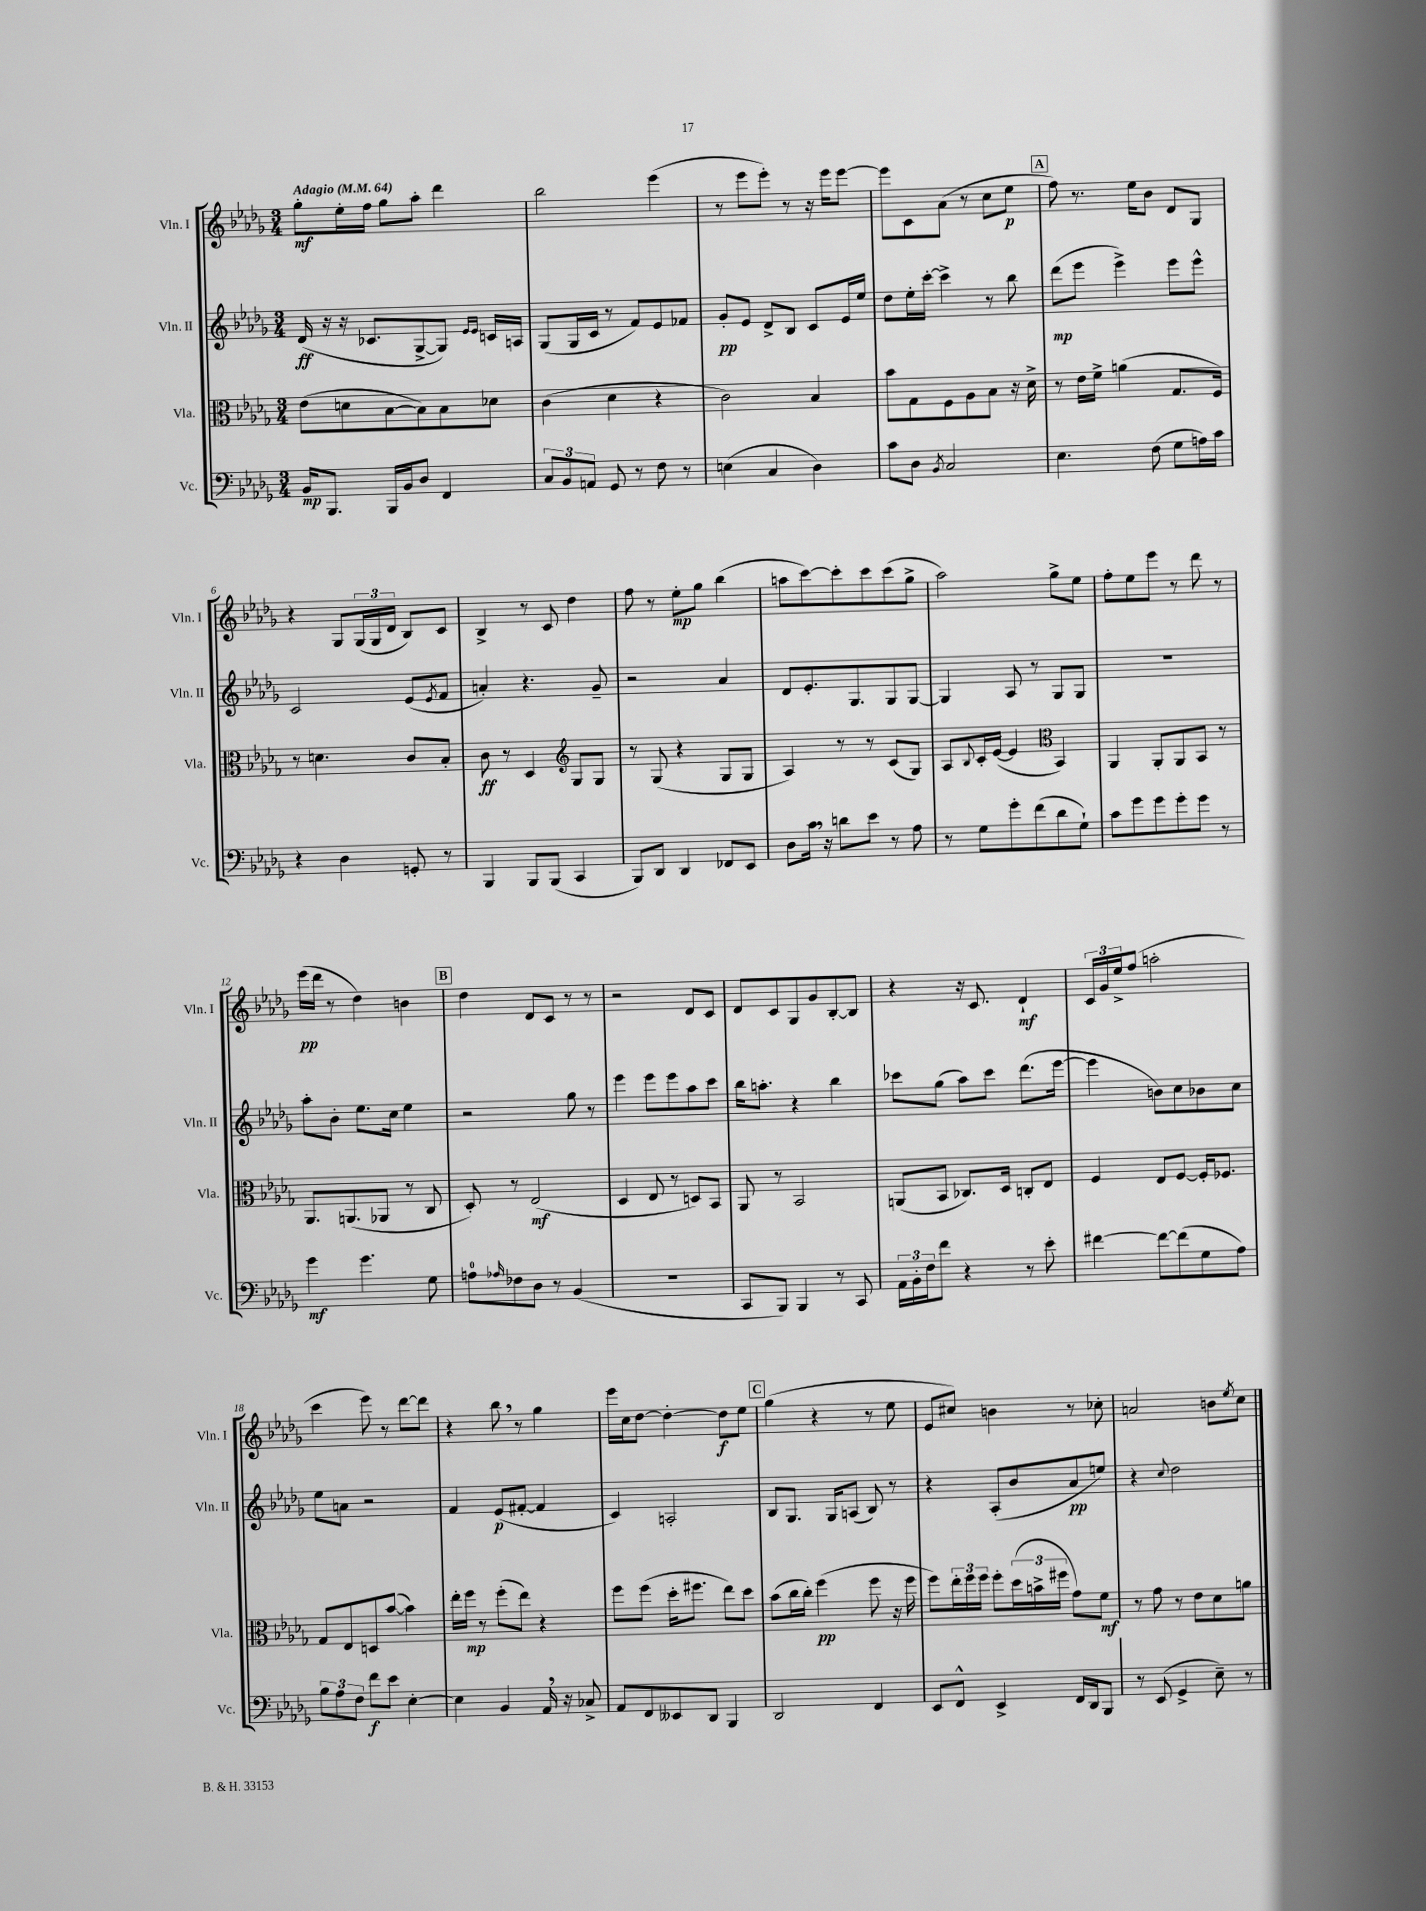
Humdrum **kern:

**kern	**kern	**kern	**kern
*staff4	*staff3	*staff2	*staff1
*clefF4	*clefC3	*clefG2	*clefG2
*k[b-e-a-d-g-]	*k[b-e-a-d-g-]	*k[b-e-a-d-g-]	*k[b-e-a-d-g-]
*M3/4	*M3/4	*M3/4	*M3/4
*MM64	*MM64	*MM64	*MM64
16BB-	(8e-	(16d-	8gg-'
8.BBB-	.	16r	.
.	8d	16r	16ee-'
.	.	8.c-	16ff
16BBB-	[8B-	.	8gg-
16BB-	.	.	.
8D-	8B-])	[8G-^	8aa-'
4FF	8B-	8G-])	4ddd-
.	.	16qqe-	.
.	.	16qqe-	.
.	8d-	16c	.
.	.	16A	.
=	=	=	=
12C	(4c	(8G-	2bb-
12BB-	.	.	.
.	.	16G-	.
12AA	.	.	.
.	.	16c	.
8GG-	4d-	8r	.
8r	.	8f)	.
8F	4r	8e-	(4eee-
8r	.	8f-	.
=	=	=	=
(4E	2c)	8g-'	8r
.	.	8e-	8eee-
4C	.	8d-^	8eee-')
.	.	8B-	8r
4D-)	4B-	8c	16r
.	.	.	16eee-
.	.	16e-	[8eee-
.	.	16ee-	.
=	=	=	=
8c	8b-	8dd-	8eee-]
8D-	8G-	16ee-'	8c
.	.	[16ccc'	.
8qBB-	.	.	.
2C	8F	4ccc^]	(8a-
.	8A-	.	8r
.	8B-	8r	8cc
.	16r	8bb-	8ee-
.	16d-^	.	.
=	=	=	=
4.E-	8r	(8ddd-	8ff)
.	16e-	8eee-	8.r
.	16f^	.	.
.	(4a	4eee-^)	.
.	.	.	16ee-
(8F	.	.	8b-
8G-	8.G-	8eee-	8d-
16A)	.	8eee-^^	8G-
16c	16F)	.	.
=	=	=	=
4r	8r	2c	4r
.	4.d	.	.
4D-	.	.	8G-
.	.	.	(24G-
.	.	.	24G-
.	.	.	24d-
8GG'	8c	(8e-	8B-)
.	.	8qe-	.
8r	8B-'	8f	8c
=	=	=	=
4BBB-	8c	4a')	4B-^
.	8r	.	.
8BBB-	4D-	4.r	8r
(8BBB-	.	.	8c
*	*clefG2	*	*
4CC	8G-	.	4dd-
.	8G-	8g-~	.
=	=	=	=
8BBB-)	8r	2r	8ff
8DD-	(8G-	.	8r
4DD-	4r	.	8ee-'
.	.	.	8gg-
8FF-	8G-	4a-	(4bb-
8EE-	8G-	.	.
=	=	=	=
8D-	4A-)	8d-	8aa
16c	.	8.e-'	[8ccc)
16r	.	.	.
8d	8r	.	8ccc']
.	.	8.G-	.
8e-	8r	.	8ccc
8r	(8c	8G-	(8ccc
8A-	8G-)	[8G-	8gg-^
=	=	=	=
8r	8A-	4G-]	2aa-)
.	8qqB-	.	.
8G-	16c'	.	.
.	([16e-	.	.
8g-'	4e-]	8A-	.
(8f	.	8r	.
*	*clefC3	*	*
8d-	4BB-)	8G-	8gg-^
8G-`)	.	8G-	8ee-
=	=	=	=
8c	4AA-	2.r	8ff'
8g-	.	.	8ee-
8g-	8AA-'	.	8eee-
8g-'	8AA-	.	8r
8g-	8BB-	.	8ddd-
8r	8r	.	8r
=	=	=	=
4g-	8.AA-	8aa-'	(16eee-
.	.	.	16ddd-
.	.	8b-'	8r
.	(8.AA	.	.
4.g-	.	8.ee-	4dd-)
.	8AA-	.	.
.	.	16cc	.
.	8r	4ee-	4b
8G-	8C	.	.
=	=	=	=
8A	8D-')	2r	4dd-
16qqA-	.	.	.
8F-	8r	.	.
8D-	(2E-	.	8d-
8r	.	.	8c
(4BB-	.	8gg-	8r
.	.	8r	8r
=	=	=	=
2.r	4D-	4eee-	2r
.	8E-	8eee-	.
.	8r	8eee-	.
.	8D)	8aa-	8d-
.	8BB-	8ccc	8c
=	=	=	=
8CC	8AA-	16bb-	8d-
.	.	8.aa'	.
8BBB-)	8r	.	8c
4BBB-	2BB-	4r	8G-
.	.	.	8g-
8r	.	4bb-	[8B-'
8CC	.	.	8B-]
=	=	=	=
24AA-	(8AA	8ccc-	4r
24BB-'	.	.	.
24F	.	.	.
8f	8BB-	(8gg-	.
4r	8.C-)	8aa-)	16r
.	.	.	8.c
.	.	8ccc-	.
.	16D-	.	.
8r	8C'	(8.ddd-	4d-`
8e-'	8E-	.	.
.	.	[16eee-	.
=	=	=	=
[4f#	4F	4eee-]	24c
.	.	.	24g-
.	.	.	24ee-^
.	.	.	(8ff
8f#_	8E-	8b)	2aa'
(8f#]	[8F	8cc	.
8G-	16F']	8b-	.
.	8.F-	.	.
8A-)	.	8cc	.
=	=	=	=
12B-	8G-	8ee-	4ccc
12A-	.	.	.
.	8E-	8a	.
12F	.	.	.
8f	8D	2r	8eee-)
8e-	([8b-	.	8r
[4E-'	4b-])	.	[8ddd-
.	.	.	8ddd-]
=	=	=	=
4E-]	16ee-'	4f	4r
.	16ff	.	.
.	8r	.	.
4BB-	(8ff'	(8e-	8bb-
.	8ee-)	[8f#'	8r
16AA-	4r	4f#]	4gg-
16r	.	.	.
8C-^	.	.	.
=	=	=	=
8AA-	8ff	4c)	16eee-
.	.	.	16cc
8FF	(8ff	.	[8dd-
8EE--	16dd-'	2A'	4dd-'_
.	8.ff#	.	.
8DD-	.	.	.
4BBB-	8ee-)	.	8dd-]
.	8dd-	.	8ee-
=	=	=	=
2DD-	(8b-	8B-	(4gg-
.	16cc	8.G-	.
.	16cc')	.	.
.	(4ff	.	4r
.	.	16G-	.
.	.	(8A	.
4FF	8ff	8B-)	8r
.	16r	8r	8ee-
.	16ff	.	.
=	=	=	=
8EE-	8ff)	4r	8e-
8FF^^	24ee-'	.	8cc#)
.	24ff	.	.
.	24ff	.	.
4EE-^	8ff'	(8A-'	4b
.	(24dd-	8b-	.
.	24b^	.	.
.	24ff#	.	.
16FF	8g-)	8a-	8r
16DD-	.	.	.
8BBB-	8f	8ee)	8cc-'
=	=	=	=
8r	8r	4r	2a
(8EE-	8g-	.	.
.	.	8qqcc	.
4GG-^	8r	2dd-	.
.	8e-	.	.
8E-~)	8d-	.	8b
.	.	.	8qee-
8r	8a	.	8cc
==	==	==	==
*-	*-	*-	*-
